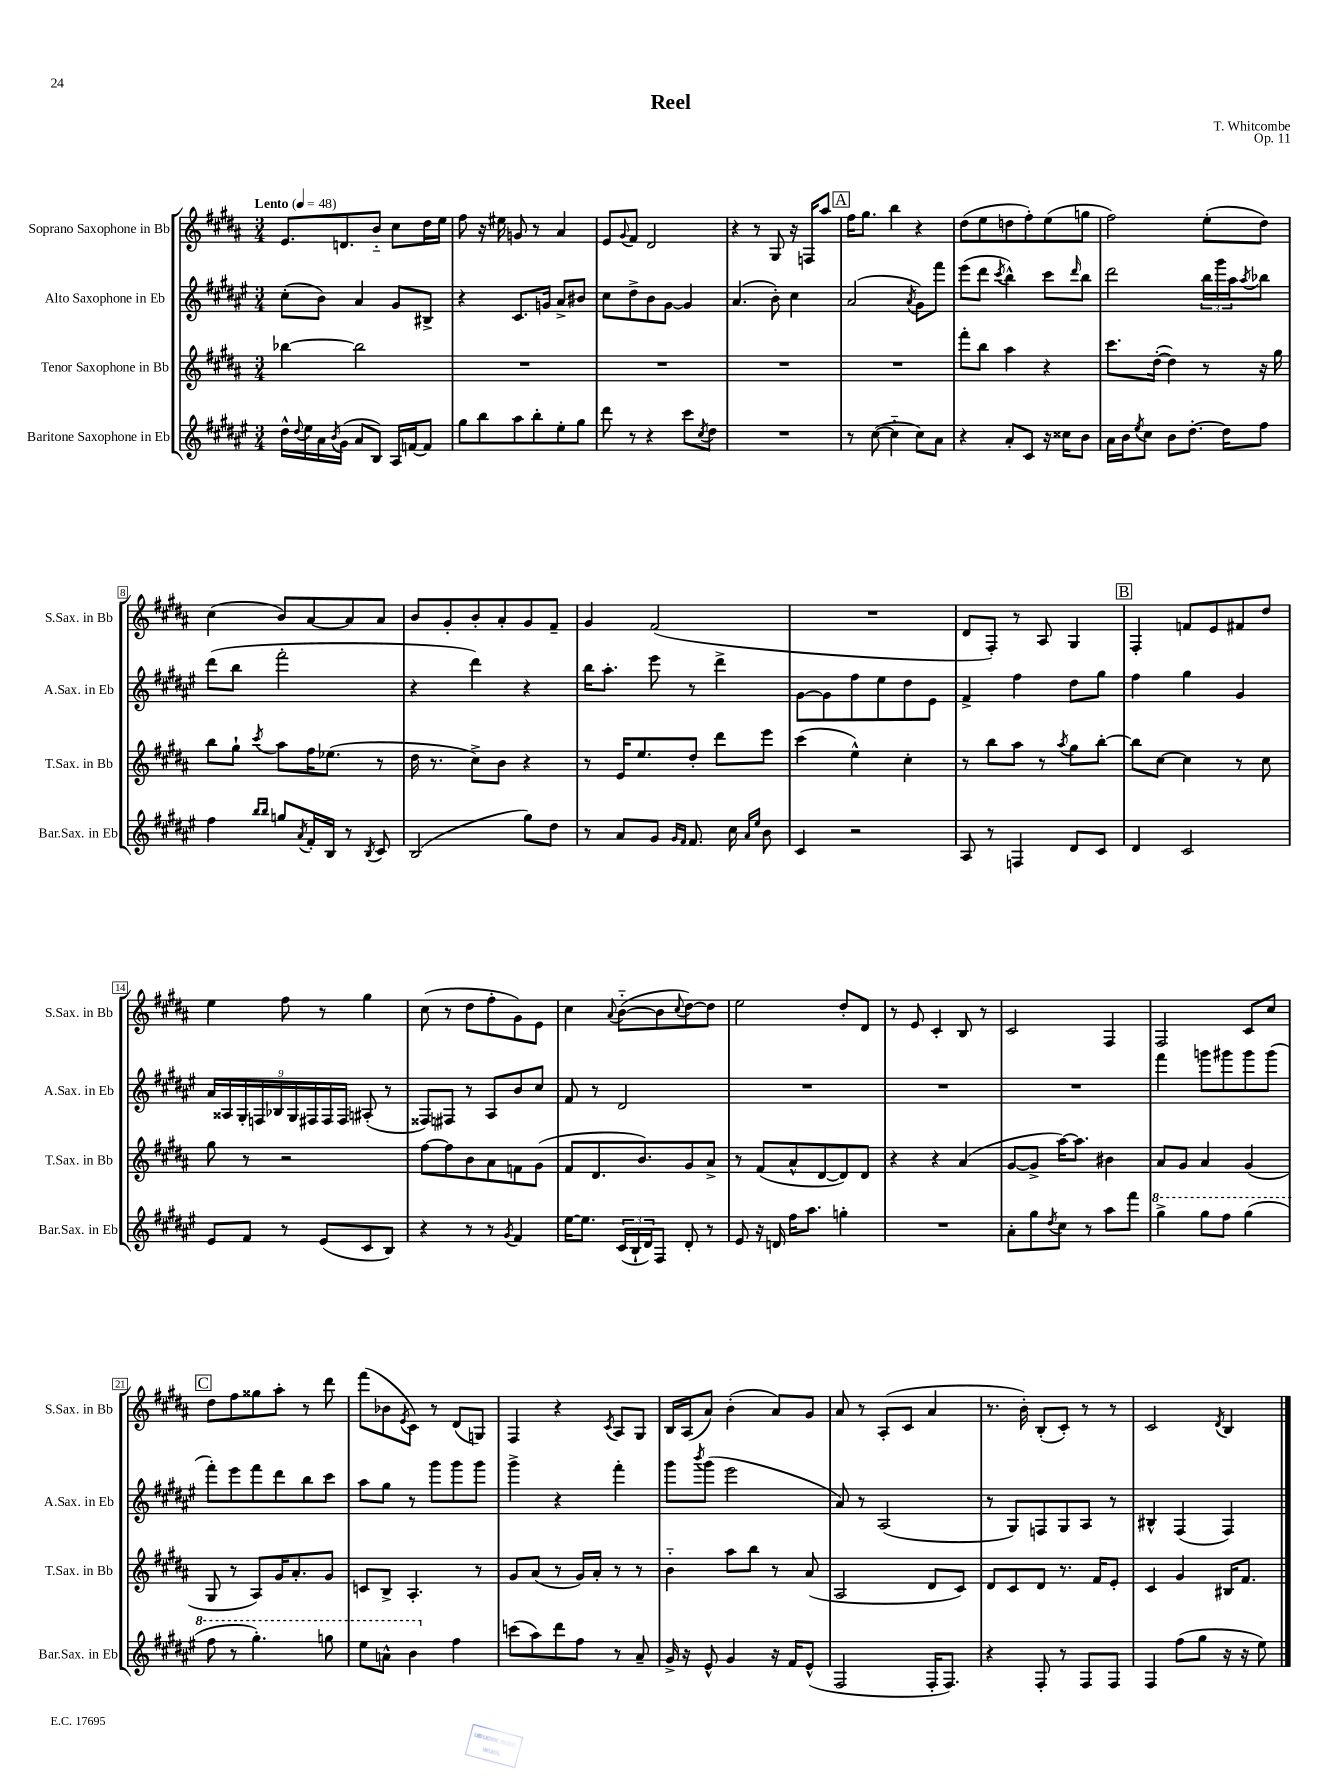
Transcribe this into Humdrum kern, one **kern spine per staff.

**kern	**kern	**kern	**kern
*staff4	*staff3	*staff2	*staff1
*clefG2	*clefG2	*clefG2	*clefG2
*k[f#c#g#d#a#e#]	*k[f#c#g#d#a#]	*k[f#c#g#d#a#e#]	*k[f#c#g#d#a#]
*M3/4	*M3/4	*M3/4	*M3/4
*MM48	*MM48	*MM48	*MM48
16dd#^^	[4bb-	(8cc#'	8.e
8qqdd#	.	.	.
16ee#	.	.	.
16a#	.	8b)	.
8qb	.	.	.
(16g#	.	.	8.d
8a#	2bb-]	4a#	.
8B)	.	.	8b'~
16A#	.	8g#	8cc#
[16f	.	.	.
8f]	.	8B#^	16dd#
.	.	.	16ee
=	=	=	=
8gg#	2.r	4r	8ff#
8bb	.	.	16r
.	.	.	16ee#
8aa#	.	8.c#	8g
8bb'	.	.	8r
.	.	16g	.
8ee#'	.	8a#^	4a#
8gg#	.	8b#	.
=	=	=	=
8ddd#	2.r	8cc#	8e
.	.	.	8qqg#
8r	.	8dd#^	8f#
4r	.	8b	2d#
.	.	[8g#	.
8ccc#	.	4g#]	.
8qcc#	.	.	.
8dd#	.	.	.
=	=	=	=
2.r	2.r	(4.a#	4r
.	.	.	8r
.	.	8b')	8G#
.	.	4cc#	16r
.	.	.	16F
.	.	.	8aa#
=	=	=	=
8r	2.r	(2a#	16ff#
.	.	.	8.gg#
([8cc#	.	.	.
4cc#'~]	.	.	4bb
.	.	8qa#	.
8cc#)	.	8g#)	4r
8a#	.	8fff#	.
=	=	=	=
4r	8fff#'	(8eee#	(8dd#
.	8bb	8ddd#	8ee
.	.	8qccc#	.
8a#'	4aa#	4bb^^)	8dd
8c#	.	.	8ff#')
16r	4r	8ccc#	(8ee
16cc##	.	.	.
.	.	16qqddd#	.
8b	.	8bb	8gg
=	=	=	=
16a#	8.ccc#	2ddd#	2ff#)
16b	.	.	.
8qee#	.	.	.
8cc#	.	.	.
.	([16dd#'	.	.
8b	4dd#])	.	.
[8.dd#'	.	.	.
.	8r	24bb	(8ee'
.	.	24ggg#	.
16dd#]	.	.	.
.	.	24aa#	.
.	.	8qaa#	.
8ff#	16r	8bb-	8dd#)
.	16gg#	.	.
=	=	=	=
4ff#	8bb	(8ddd#	(4cc#
.	8gg#`	8bb	.
16qqbb	.	.	.
16qqbb	8qccc#	.	.
8gg	8aa#	2fff#'	8b)
8qa#	.	.	.
16f#'	16ff#	.	[8a#
16B	(8.ee-	.	.
8r	.	.	8a#]
8qB	.	.	.
8c#	8r	.	8a#
=	=	=	=
(2B	16dd#	4r	8b
.	8.r	.	.
.	.	.	8g#'
.	8cc#^)	4ddd#)	8b'
.	8b	.	8a#'
8gg#)	4r	4r	8g#
8dd#	.	.	8f#~
=	=	=	=
8r	8r	16bb	4g#
.	.	8.aa#'	.
8a#	16e	.	.
.	8.ee	.	.
8g#	.	8eee#	(2f#
16qqg#	.	.	.
16qqf#	.	.	.
8.f#	8dd#'	8r	.
.	8ddd#	4ddd#^	.
16cc#	.	.	.
16qqa#	.	.	.
16qqee#	.	.	.
8b	8eee	.	.
=	=	=	=
4c#	(4ccc#	[8g#	2.r
.	.	8g#]	.
2r	4ee^^)	8ff#	.
.	.	8ee#	.
.	4cc#'	8dd#	.
.	.	8e#	.
=	=	=	=
8A#	8r	4f#^	8d#
8r	8bb	.	8F#')
4F	8aa#	4ff#	8r
.	8r	.	8A#
.	8qaa#	.	.
8d#	8gg#	8dd#	4G#
8c#	[8bb'	8gg#	.
=	=	=	=
4d#	8bb]	4ff#	4F#'
.	[8cc#	.	.
2c#	4cc#]	4gg#	8f
.	.	.	8e
.	8r	4g#	8f#
.	8cc#	.	8dd#
=	=	=	=
8e#	8gg#	18a#	4ee
.	.	18A##	.
.	.	18G#'	.
8f#	8r	.	.
.	.	18F	.
.	.	18B-	.
8r	2r	.	8ff#
.	.	18G#	.
.	.	18F#	.
(8e#	.	.	8r
.	.	18F#	.
.	.	18F#	.
8c#	.	(8A#'	4gg#
8B)	.	8r	.
=	=	=	=
4r	[8ff#	8F##)	(8cc#
.	8ff#]	8F#	8r
8r	8b	8r	8dd#
8r	8a#	8A#	8ff#'
8qg#	.	.	.
4f#	8f	8b	8g#)
.	(8g#	8cc#	8e
=	=	=	=
[16ee#	8f#	8f#	4cc#
8.ee#]	.	.	.
.	8.d#	8r	.
.	.	.	8qqa#
(24c#	.	2d#	([8b'~
24B`	.	.	.
.	8.b)	.	.
24d#)	.	.	.
8F#	.	.	8b]
.	.	.	8qqcc#
8d#'	8g#	.	[8dd#)
8r	8a#^	.	8dd#]
=	=	=	=
8e#	8r	2.r	2ee
16r	(8f#	.	.
16d	.	.	.
16ff#	8a#^^	.	.
8.aa#	.	.	.
.	[8d#	.	.
4gg'	8d#])	.	8dd#'
.	8d#	.	8d#
=	=	=	=
2.r	4r	2.r	8r
.	.	.	8e
.	4r	.	4c#'
.	(4a#	.	8B
.	.	.	8r
=	=	=	=
8a#'	[8g#	2.r	2c#
8gg#	8g#^]	.	.
8qdd#	.	.	.
8cc#	[16aa#)	.	.
.	8.aa#]	.	.
8r	.	.	.
8aa#	4b#	.	4F#
8fff#	.	.	.
=	=	=	=
4ggg#^	8a#	4fff#	2F#
.	8g#	.	.
8ggg#	4a#	8ggg	.
8fff#	.	8ggg#	.
(4ggg#	(4g#	8ggg#	8c#
.	.	(8ggg#	8cc#
=	=	=	=
8fff#	8G#	8fff#')	8dd#
8r	8r	8eee#	8ff#
4.ggg#')	8A#)	8fff#	8gg##
.	16g#	8ddd#	8aa#'
.	8.a#'	.	.
.	.	8bb	8r
8ggg	8g#	8ccc#	8ddd#
=	=	=	=
8eee#	8c	8aa#	(8fff#
8aa^^	8B^	8gg#	8b-
.	.	.	8qe
4bb	4.A#'	8r	8c#)
.	.	8ggg#	8r
4ff#	.	8ggg#	(8d#
.	8r	8ggg#	8G)
=	=	=	=
(8ccc	8g#	4ggg#^	4F#
8aa#)	(8a#	.	.
8ddd#	8r	4r	4r
8ff#	16g#)	.	.
.	16a#'	.	.
.	.	.	8qc#
8r	8r	4fff#'	8A#
8a#~	8r	.	8G#
=	=	=	=
16g#^	4b'~	8ggg#	16B
16r	.	.	(16A#
.	.	8qbbb	.
8e#^^	.	(8ggg#	8a#)
4g#	8aa#	2eee#	(4b'
.	8bb	.	.
16r	8r	.	8a#)
16f#	.	.	.
(8e#^^	(8a#	.	8g#
=	=	=	=
2F#	2A#	8a#)	8a#
.	.	8r	8r
.	.	(2A#	(8A#'
.	.	.	8c#
16F#'	8d#	.	4a#
8.F#)	.	.	.
.	8c#)	.	.
=	=	=	=
4r	8d#	8r	8.r
.	8c#	8G#)	.
.	.	.	16b')
8F#'	8d#	8F	(8B'
8r	8.r	8G#	8c#')
8F#	.	8A#	8r
.	16f#	.	.
8F#	8e'	8r	8r
=	=	=	=
4F#	4c#	4B#^^	2c#
(8ff#	4g#	(4F#	.
8gg#	.	.	.
.	.	.	8qd#
16r	16B#	4F#)	4B
16r	8.f#	.	.
8ee#)	.	.	.
==	==	==	==
*-	*-	*-	*-
